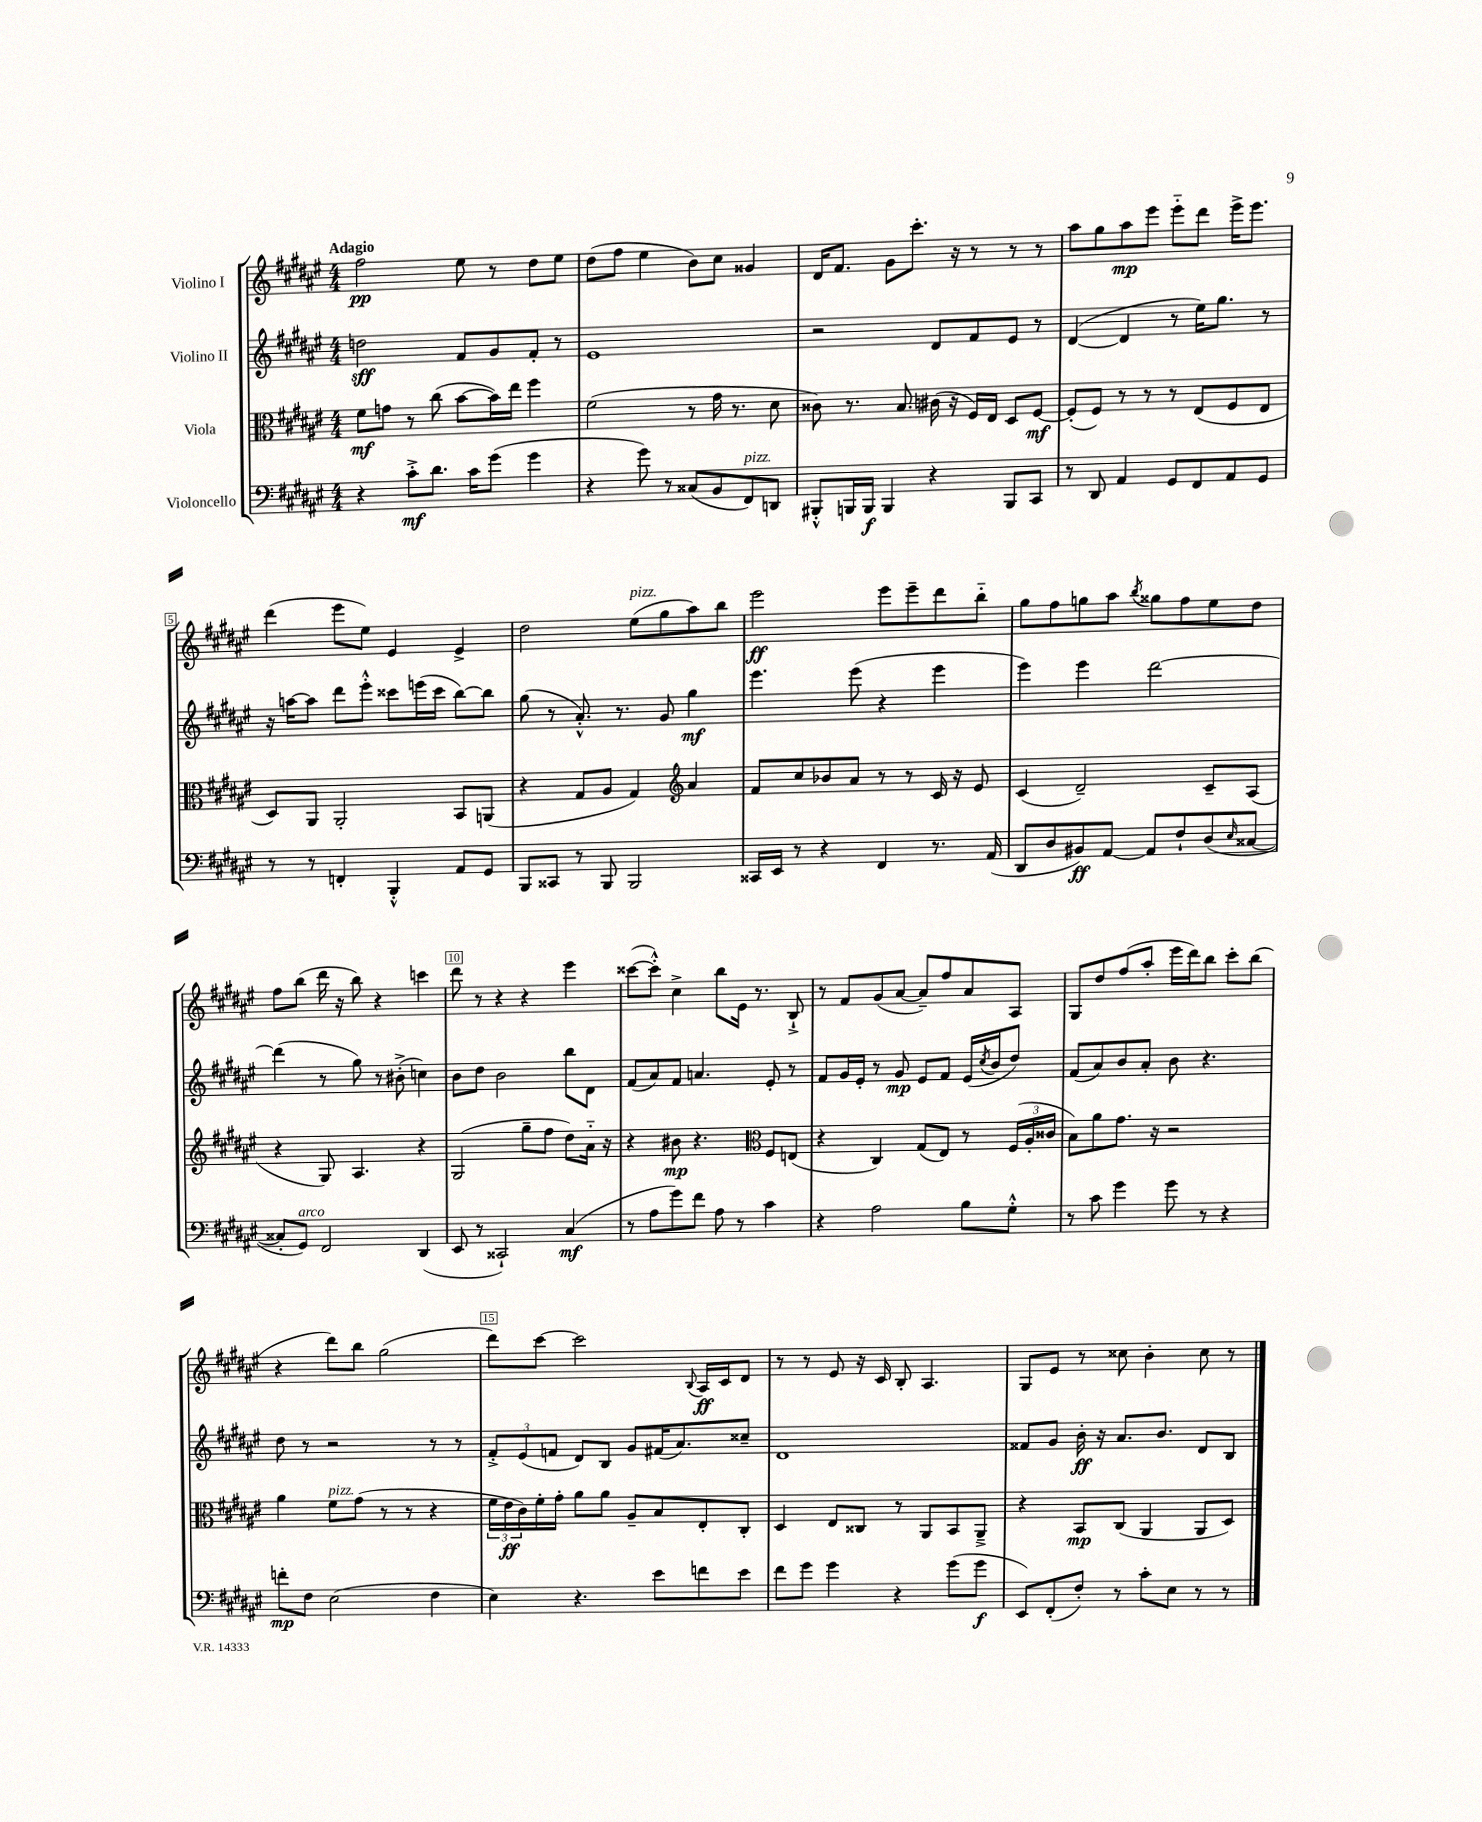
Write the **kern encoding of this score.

**kern	**kern	**kern	**kern
*staff4	*staff3	*staff2	*staff1
*clefF4	*clefC3	*clefG2	*clefG2
*k[f#c#g#d#a#e#]	*k[f#c#g#d#a#e#]	*k[f#c#g#d#a#e#]	*k[f#c#g#d#a#e#]
*M4/4	*M4/4	*M4/4	*M4/4
4r	8f#	2dd	2ff#
.	8g	.	.
8c#'^	8r	.	.
8.d#	(8cc#	.	.
.	[8b	8f#	8ee#
16c#	.	.	.
(8g#	16b])	8g#	8r
.	16ee#	.	.
4g#	4ff#	8f#'	8dd#
.	.	8r	8ee#
=	=	=	=
4r	(2f#	1e#	(8dd#
.	.	.	8ff#
8g#)	.	.	4ee#
8r	.	.	.
(8C##	8r	.	8b)
8BB	16g#	.	8cc#
.	8.r	.	.
8FF#)	.	.	4g##
8DD	8d#	.	.
=	=	=	=
8BBB#'^^	8c##)	2r	16d#
.	.	.	8.f#
16BBB	8.r	.	.
16BBB	.	.	.
4BBB	.	.	8g#
.	8.B	.	.
.	.	.	8.ccc#'
4r	(16c#	8d#	.
.	16r	.	16r
.	16F#)	8f#	8r
.	16E#	.	.
8BBB	8D#	8e#	8r
8CC#	[8F#	8r	8r
=	=	=	=
8r	(8F#']	([4d#	8aa#
8DD#	8F#)	.	8gg#
4AA#	8r	4d#]	8aa#
.	8r	.	8eee#
8GG#	8r	8r	8eee#'~
8FF#	(8E#	16ee#)	8ddd#
.	.	8.gg#	.
8AA#	8F#	.	16eee#^
.	.	.	8.eee#
8GG#	8E#	8r	.
=	=	=	=
8r	8D#)	16r	(4ddd#
.	.	[16aa	.
8r	8AA#	8aa]	.
4FF'	2AA#'	8ddd#	8eee#
.	.	8eee#'^^	8ee#)
4BBB'^^	.	8ccc##	4e#
.	.	(16eee	.
.	.	16ccc##	.
8AA#	8BB	[8bb)	4e#^
8GG#	(8AA	8bb]	.
=	=	=	=
8BBB	4r	(8gg#	2dd#
8CC##	.	8r	.
8r	8G#	8.a#'^^)	.
8BBB	8A#	.	.
.	.	8.r	.
2BBB	4G#)	.	(8ee#
.	.	8g#	8gg#
*	*clefG2	*	*
.	4a#	4gg#	8aa#)
.	.	.	8bb
=	=	=	=
16CC##	8f#	4.eee#	2eee#
16EE#	.	.	.
8r	8cc#	.	.
4r	8b-	.	.
.	8a#	(8eee#	.
4FF#	8r	4r	8eee#
.	8r	.	8eee#~
8.r	16c#	4eee#	8ddd#
.	16r	.	.
.	8e#	.	8bb'~
(16AA#	.	.	.
=	=	=	=
8DD#	(4c#	4eee#)	8gg#
8D#	.	.	8ff#
8BB#)	2d#~)	4eee#	8gg
[8AA#	.	.	8aa#
.	.	.	8qbb
8AA#]	.	[2ddd#	8gg##
8F#`	.	.	8ff#
(8D#	8c#~	.	8ee#
16qqE#	.	.	.
[8C##	(8A#	.	8dd#
=	=	=	=
8C##']	4r	(4ddd#]	8ff#
8GG#)	.	.	(8bb
2FF#	8G#)	8r	16ddd#
.	.	.	16r
.	4.A#	8gg#)	8bb)
.	.	8r	4r
.	.	(8b#'^	.
(4DD#	4r	4cc)	4ccc
=	=	=	=
8EE#	(2G#	8b	8ddd#
8r	.	8dd#	8r
2CC##`)	.	2b	4r
.	8gg#~	.	4r
.	8ff#	.	.
(4C#	8dd#)	8bb	4eee#
.	16a#'~	8d#	.
.	16r	.	.
=	=	=	=
8r	4r	(8f#	([8ccc##
8A#	.	8a#)	8ccc##'^^])
8g#)	8b#	8f#	4cc#^
8f#	4.r	4.a	.
8A#	.	.	8bb
8r	.	.	16e#
.	.	.	8.r
*	*clefC3	*	*
4c#	8F#	8e#'	.
.	(8E	8r	8B`^
=	=	=	=
4r	4r	8f#	8r
.	.	16g#	8f#
.	.	16e#'	.
2A#	4C#)	8r	(8g#
.	.	8g#	[8a#
.	(8G#	8e#	8a#~])
.	8E#)	8f#	8ff#
8B	8r	(16e#	8a#
.	.	8qcc#	.
.	.	16b	.
8G#'^^	(24F#	8dd#)	8A#
.	24A#'	.	.
.	24c##	.	.
=	=	=	=
8r	8B)	(8f#	8G#
8c#	8a#	8a#)	8dd#
4g#	8.g#	8b	(8ff#
.	.	8a#'	8aa#'
.	16r	.	.
8g#	2r	8b	16eee#
.	.	.	16ddd#)
8r	.	4.r	8bb
4r	.	.	8ccc#'
.	.	.	(8bb
=	=	=	=
8f'	4a#	8dd#	4r
8F#	.	8r	.
(2E#	8f#	2r	8ddd#)
.	(8g#	.	8bb
.	8r	.	(2gg#
.	8r	.	.
4F#	4r	8r	.
.	.	8r	.
=	=	=	=
4E#)	24f#	12f#'^	8ddd#)
.	24e#	.	.
.	24c#)	(12e#	.
.	16f#'	.	[8ccc#
.	.	12f	.
.	16g#'	.	.
4.r	8a#	8d#)	2ccc#]
.	8a#	8B	.
.	8A#~	8g#	.
8e#	8B	(16f#	.
.	.	8.a#)	.
.	.	.	8qqB
8f	8E#'	.	16A#
.	.	.	16c#
8e#	8C#'	8cc##~	8d#
=	=	=	=
8f#	4D#	1d#	8r
8g#	.	.	8r
4g#	8E#	.	8e#
.	8C##	.	16r
.	.	.	16c#
4r	8r	.	8B'
.	8AA#	.	4.A#
(8g#	8BB	.	.
8g#	8AA#~^	.	.
=	=	=	=
8EE#)	4r	8f##	8G#
(8FF#'	.	8g#	8e#
8F#')	8BB	16b'	8r
.	.	16r	.
8r	(8C#	8.a#	8cc##
8c#'	4AA#	.	4b'
.	.	8.b	.
8E#	.	.	.
8r	8AA#	8d#	8cc##
8r	8D#)	8B	8r
==	==	==	==
*-	*-	*-	*-
